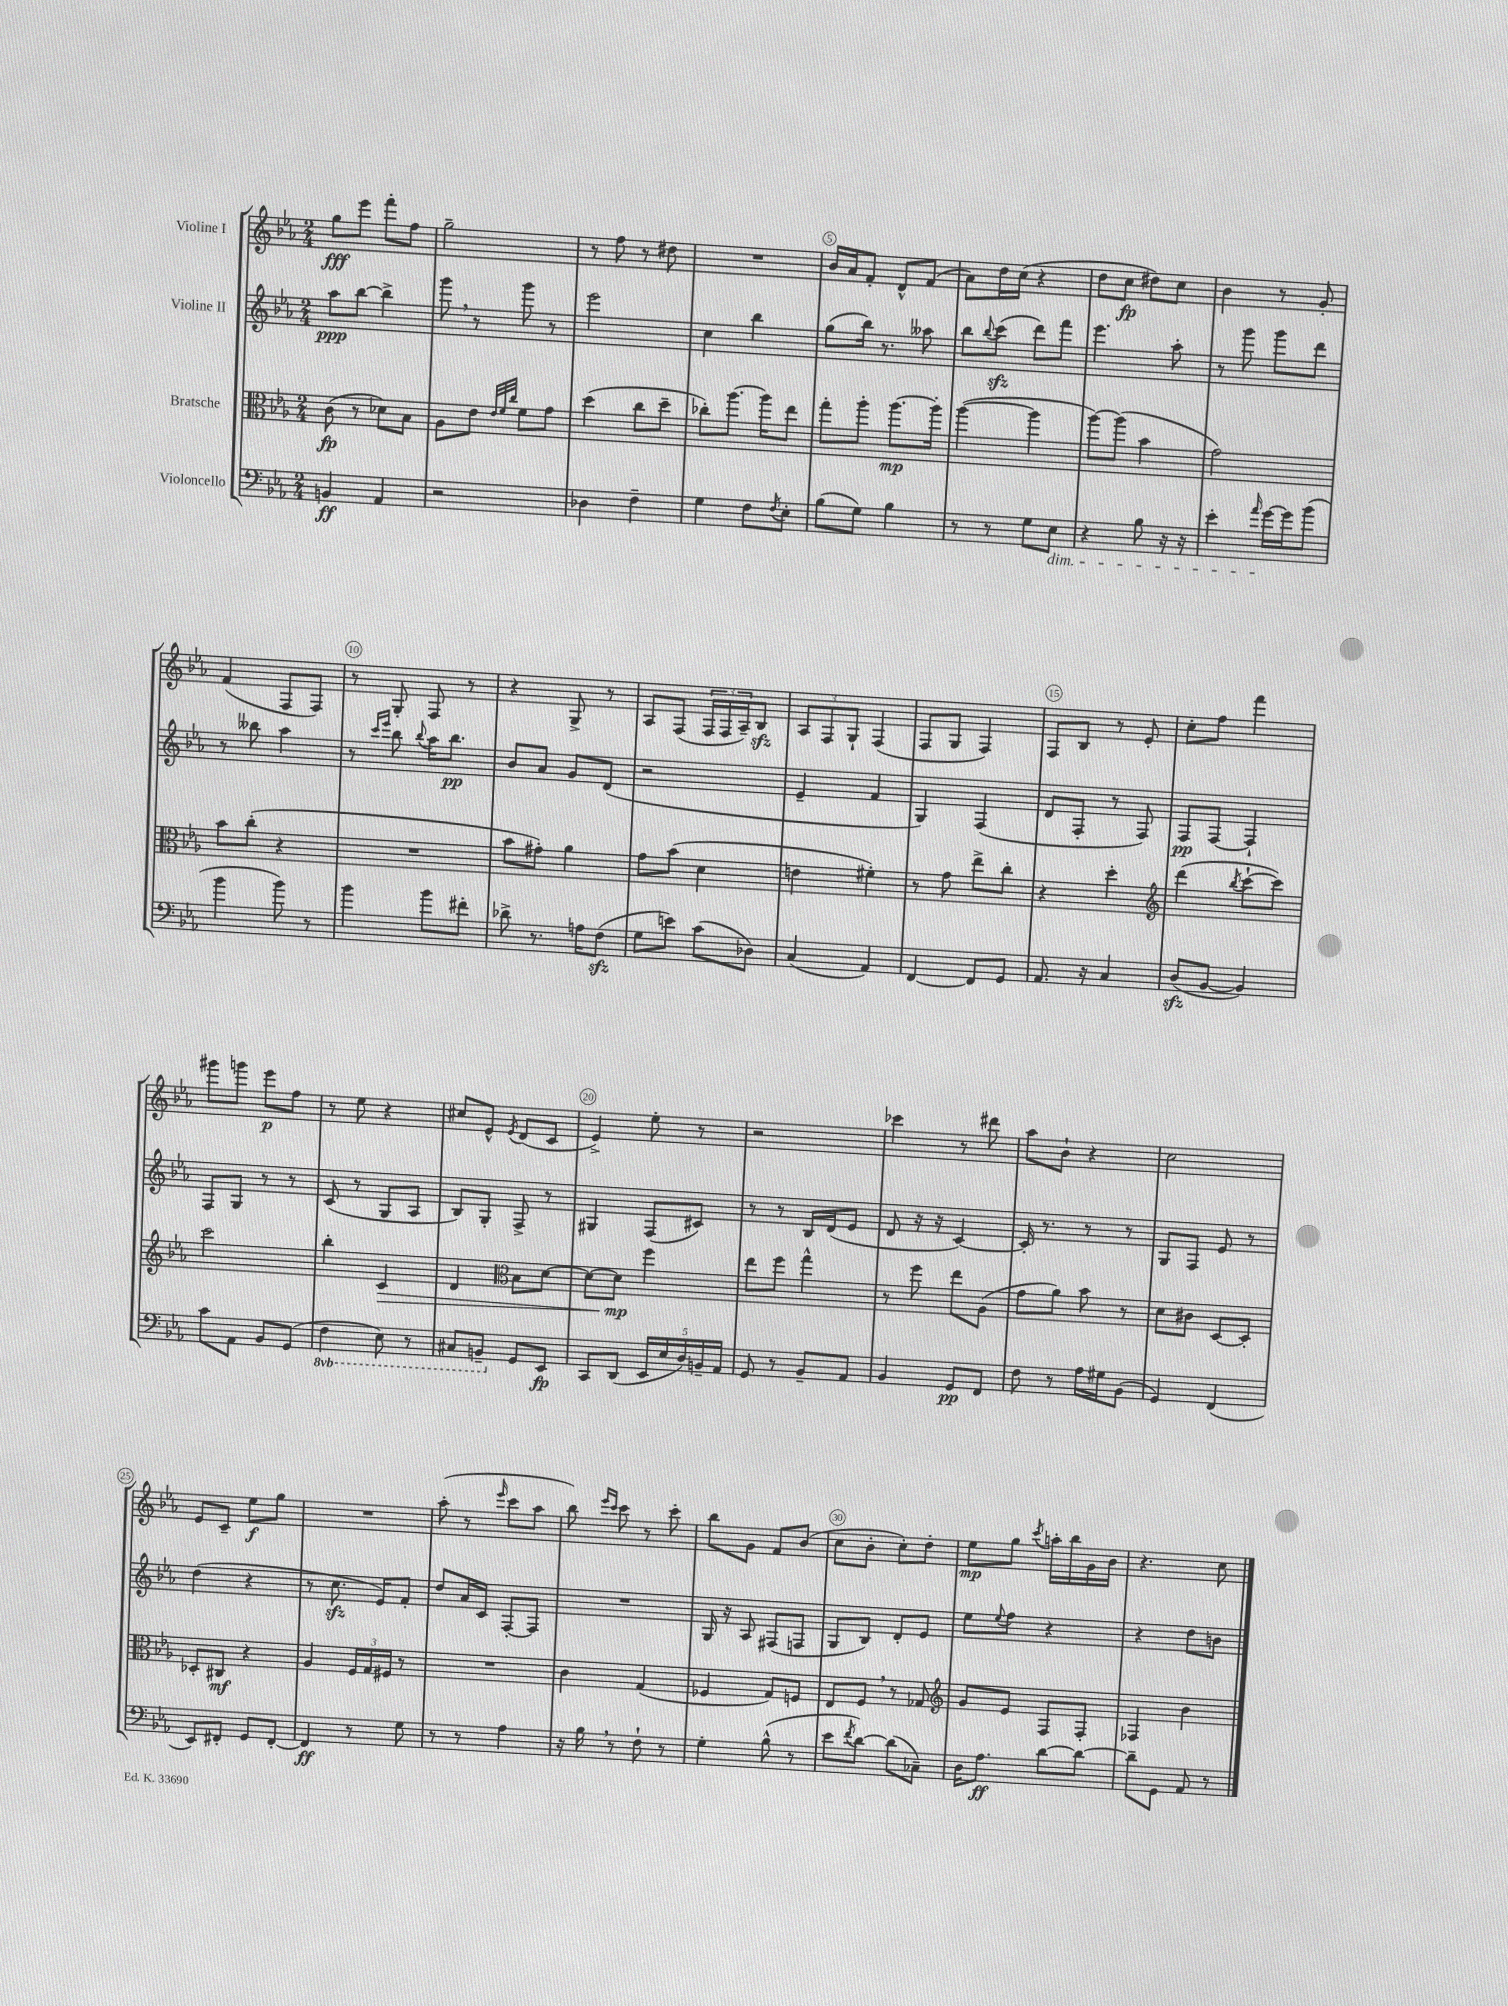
<<
\new StaffGroup <<
\new Staff = "s0" \with { instrumentName = "Violine I" } {
    \clef treble \key ees \major \numericTimeSignature \time 2/4
    g''8\fff ees'''8 f'''8-. f''8 |
    g''2-- |
    r8 f''8 r8 dis''8 |
    R2 |
    bes'16 aes'16 f'8-. d'8-^ f'8( |
    aes'8) d''16 c''16( r4 |
    d''8 c''8\fp dis''8) c''8 |
    bes'4 r8 g'8-. |
    f'4( f8 f8) |
    r8 g8-. f8 r8 |
    r4 g8-> r8 |
    aes8 f8( \tuplet 3/2 { f16 f16 aes16--) } bes8\sfz |
    \tuplet 3/2 { aes8 f8 g8-! } f4( |
    f8 g8 f4) |
    f8 bes8 r8 ees'8-. |
    c''8-. f''8 f'''4 |
    gis'''8 g'''8 ees'''8\p f''8 |
    r8 ees''8 r4 |
    cis''8 ees'8-^ \acciaccatura { ees'8 } d'8( c'8 |
    ees'4->) ees''8-. r8 |
    r2 |
    ces'''4 r8 dis'''8 |
    aes''8 bes'8-! r4 |
    c''2 |
    ees'8 c'8-- ees''8\f g''8 |
    R2 |
    aes''8-.( r8 \grace { ees'''16 } c'''8 aes''8 |
    bes''8) \grace { ees'''16 c'''16 } c'''8 r8 c'''8-. |
    bes''8 g'8 f'8 bes'8( |
    c''8 bes'8-. c''8-.) d''8-. |
    ees''8\mp g''8 \acciaccatura { c'''8 } a''16-. bes''16 g'16 bes'16 |
    r4. c''8 \bar "|." |
}
\new Staff = "s1" \with { instrumentName = "Violine II" } {
    \clef treble \key ees \major \numericTimeSignature \time 2/4
    aes''8\ppp bes''8~ bes''4-> |
    g'''8 \breathe r8 g'''8 r8 |
    ees'''2 |
    c''4 bes''4 |
    g''8( bes''16) r8. aeses''8 |
    bes''8 \appoggiatura { bes''8 } c'''8\sfz( d'''8) f'''8 |
    ees'''4. aes''8-. |
    r8 g'''8 g'''8 d'''8 |
    r8 beses''8 aes''4 |
    r8 \grace { c'''16 ees'''16 } bes''8 \appoggiatura { bes''8 } aes''16 bes''8.\pp |
    bes'8 aes'8 g'8 d'8( |
    r2 |
    ees'4-- f'4 |
    g4) f4( |
    d'8 f8-. r8 f8) |
    f8\pp f8~ f4-! |
    f8 g8 r8 r8 |
    c'8( r8 g8 aes8 |
    bes8) g8-. f8-> r8 |
    gis4 f8( cis'8) |
    r8 r8 bes16 d'16( ees'8 |
    d'8 r16 r16 c'4~) |
    c'16-. r8. r8 r8 |
    g8 f8 ees'8 r8 |
    d''4( r4 |
    r8 c''8.\sfz ees'16) f'8-. |
    d''8 aes'16 c'16 f8~-. f8 |
    R2 |
    g16 r16 aes8 fis8( f8 |
    g8 bes8) d'8-. ees'8 |
    ees''8 \appoggiatura { ees''8 } f''8 r4 |
    r4 d''8 b'8 \bar "|." |
}
\new Staff = "s2" \with { instrumentName = "Bratsche" } {
    \clef alto \key ees \major \numericTimeSignature \time 2/4
    c'8\fp( r8 des'8) bes8 |
    aes8 ees'8 \grace { ees'32 f'32 c''32 } f'8 g'8 |
    d''4( c''8 d''8-- |
    ces''8-.) aes''8.~ aes''16 ees''8 |
    g''8-. aes''8-. aes''8.~\mp aes''16-. |
    aes''4~( aes''4 |
    aes''8~) aes''8( bes'4 |
    g'2) |
    bes'8 c''8-.( r4 |
    R2 |
    bes'8 gis'8-.) aes'4 |
    g'8 bes'8( d'4 |
    e'4 fis'4-.) |
    r8 g'8 ees''8-> c''8-. |
    r4 d''4-. |
    \clef treble d'''4( \acciaccatura { bes''8 } c'''8~-! c'''8) |
    c'''2 |
    bes''4-. c'4\> |
    d'4 \clef alto bes8 d'8~ |
    d'8~ d'8\mp\! f''4 |
    ees''8 f''8 g''4-^ |
    r8 f''8 ees''8 aes8( |
    g'8 aes'8) bes'8 r8 |
    d'8 cis'8 d8~ d8-. |
    des8-. cis8\mf r4 |
    aes4 \tuplet 3/2 { f16 g16 fis16 } r8 |
    R2 |
    c'4 g4( |
    fes4 g8) f8 |
    ees8 f8 \breathe r8 ges8 |
    \clef treble g'8 ees'8 f8 f8-. |
    fes4 bes'4 \bar "|." |
}
\new Staff = "s3" \with { instrumentName = "Violoncello" } {
    \clef bass \key ees \major \numericTimeSignature \time 2/4 \set Staff.ottavationMarkups = #ottavation-simple-ordinals
    b,4\ff aes,4 |
    r2 |
    des4 f4-- |
    g4 f8 \acciaccatura { f8 } ees8-. |
    bes8( g8) bes4 |
    r8 r8 g8 ees8\dim |
    r4 bes8 r16 r16 |
    ees'4-. \grace { aes'16 } g'16~\! g'16 bes'8( |
    bes'4 bes'8) r8 |
    bes'4 bes'8 fis'8-. |
    des'8-> r8. a16 f8\sfz( |
    g8 e'8) c'8( des8) |
    c4( aes,4) |
    f,4~ f,8 g,8 |
    aes,8. r16 c4 |
    d8\sfz( bes,8~ bes,4) |
    c'8 aes,8 bes,8 g,8( |
    \ottava #-1 f,4 ees,8) r8 |
    cis,8 b,,8-- \ottava #0 g,8 ees,8\fp |
    c,8 d,8( \tuplet 5/4 { ees,16 ees16 d16) b,16-- aes,16 } |
    g,8 r8 bes,8-- aes,8 |
    bes,4 g,8\pp f,8 |
    f8 r8 aes16 gis16 bes,8( |
    g,4) f,4( |
    ees,8) fis,8-. g,8 fis,8~-. |
    fis,4\ff r8 g8 |
    r8 r8 aes4 |
    r16 bes16 \breathe r8 f8-! r8 |
    g4-. bes8-^( r8 |
    ees'8 \acciaccatura { f'8 } d'8~) d'8( ces8--) |
    d16 aes8.\ff d'8~ d'8~ |
    d'8-- g,8 aes,8 r8 \bar "|." |
}
>>
>>
\layout { \context { \Score \override BarNumber.break-visibility = ##(#f #t #t) barNumberVisibility = #(every-nth-bar-number-visible 5) \override BarNumber.stencil = #(make-stencil-circler 0.1 0.3 ly:text-interface::print) } }
